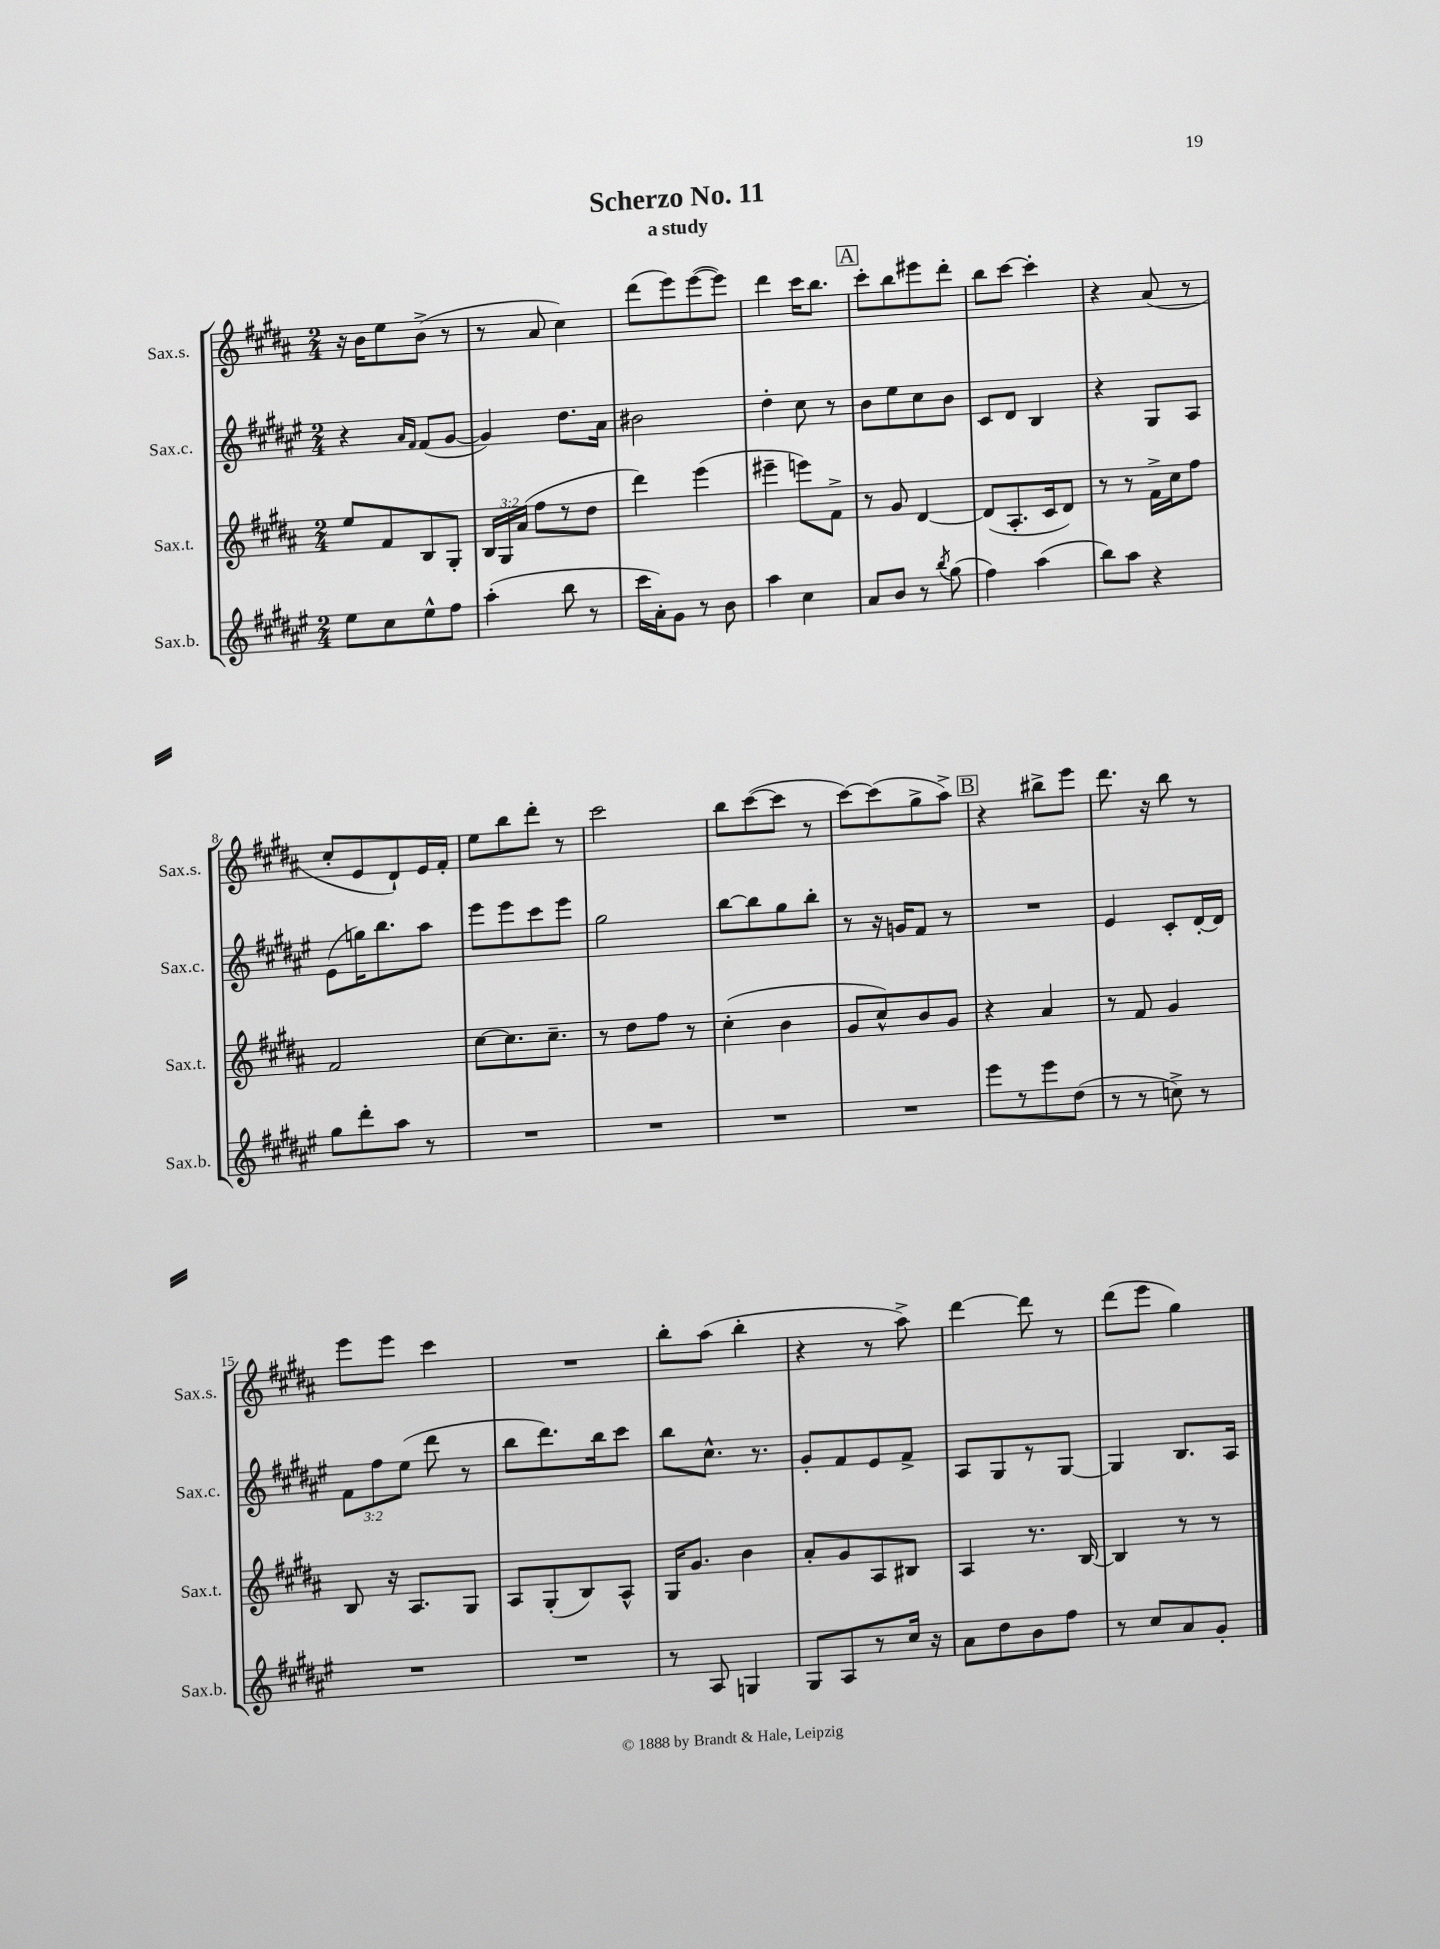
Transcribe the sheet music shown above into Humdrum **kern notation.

**kern	**kern	**kern	**kern
*part4	*part3	*part2	*part1
*staff4	*staff3	*staff2	*staff1
*I"Sax.b.	*I"Sax.t.	*I"Sax.c.	*I"Sax.s.
*I'Sax.b.	*I'Sax.t.	*I'Sax.c.	*I'Sax.s.
*clefG2	*clefG2	*clefG2	*clefG2
*k[f#c#g#d#a#e#]	*k[f#c#g#d#a#]	*k[f#c#g#d#a#e#]	*k[f#c#g#d#a#]
*M2/4	*M2/4	*M2/4	*M2/4
=1	=1	=1	=1
8ee#\L	8ee/L	4r	16r
.	.	.	16b\KL
8cc#\	8f#/	.	8ee\
.	.	16qqa#/LL	.
.	.	16qqf#/JJ	.
8ee#^^\	8B/	(8f#/L	(8b^\J
8ff#\J	8G#'/J	[8g#/J	8r
=2	=2	=2	=2
(4aa#'\	24B/LL	4g#/])	8r
.	24G#/	.	.
.	(24a#/JJ	.	.
.	8ff#\L	.	8a#/
8bb\	8r	8.dd#\L	4cc#\)
8r	8dd#\J	.	.
.	.	16a#\Jk	.
=3	=3	=3	=3
16ccc#\LL	4ddd#\)	2b#X\	(8ddd#\L
16a#'\J)	.	.	.
8g#\J	.	.	8eee\)
8r	(4eee\	.	([8eee\
8b\	.	.	8eee\J])
=4	=4	=4	=4
4aa#\	4eee#X~\	4dd#'\	4ddd#\
4cc#\	8eeen\L)	8cc#\	16ccc#\KL
.	.	.	8.bb\J
.	8f#^\J	8r	.
!!LO:REH:place=s1:t=A
=5	=5	=5	=5
8a#/L	8r	8b\L	8ccc#'\L
8b/J	8g#/	8ee#\	8bb\
8r	[4d#/	8cc#\	8eee#X\
8qbb/	.	.	.
(8gg#\	.	8b\J	8ddd#'\J
=6	=6	=6	=6
4ff#\)	(8d#/L]	8c#/L	8bb\L
.	8.A#'/	8d#/J	[8ccc#\J
(4aa#\	.	4B/	4ccc#'\]
.	16c#/k	.	.
.	8d#/J)	.	.
=7	=7	=7	=7
8bb\L)	8r	4r	4r
8aa#\J	8r	.	.
4r	16f#^\LL	8G#/L	(8a#/
.	16cc#\J	.	.
.	8ff#\J	8A#/J	8r
!!LO:LB:g=z
=8	=8	=8	=8
8gg#\L	2f#/	(8e#\L	8cc#'/L
8ddd#'\	.	16ggn\K)	8e/
.	.	8.bb\	.
8aa#\J	.	.	8d#`/)
8r	.	8aa#\J	16e/L
.	.	.	16f#'/JJ
=9	=9	=9	=9
2r	[8cc#\L	8eee#\L	8ee\L
.	8.cc#\]	8eee#\	8bb\
.	.	8ccc#\	8ddd#'\J
.	8.cc#~\J	.	.
.	.	8eee#\J	8r
=10	=10	=10	=10
2r	8r	2gg#\	2ccc#\
.	8dd#\L	.	.
.	8ff#\J	.	.
.	8r	.	.
=11	=11	=11	=11
2r	(4cc#'\	[8bb\L	8bb\L
.	.	8bb\]	([8ccc#\
.	4b\	8gg#\	8ccc#\J]
.	.	8bb'\J	8r
=12	=12	=12	=12
2r	8g#/L	8r	[8ccc#\L)
.	8cc#^^/)	16r	(8ccc#\]
.	.	16gn/KL	.
.	8b/	8f#/J	8gg#^\
.	8g#/J	8r	8aa#^\J)
!!LO:REH:place=s1:t=B
=13	=13	=13	=13
8eee#\L	4r	2r	4r
8r	.	.	.
8eee#\	4a#/	.	8bb#X^\L
(8dd#\J	.	.	8eee\J
=14	=14	=14	=14
8r	8r	4e#/	8.ddd#\
8r	8f#/	.	.
.	.	.	16r
8ccn^\)	4g#/	8c#'/L	8bb\
8r	.	[16d#'/L	8r
.	.	16d#/JJ]	.
!!LO:LB:g=z
=15	=15	=15	=15
2r	8B/	12f#\L	8eee\L
.	.	12ff#\	.
.	16r	.	8eee\J
.	.	(12ee#\J	.
.	8.A#/L	.	.
.	.	8ddd#\	4ccc#\
.	8G#/J	8r	.
=16	=16	=16	=16
2r	8A#/L	8bb\L	2r
.	(8G#'/	8.ddd#\)	.
.	8B/)	.	.
.	.	16bb\k	.
.	8A#^^/J	8ccc#\J	.
=17	=17	=17	=17
8r	16G#/KL	8bb\L	8bb'\L
.	8.g#/J	.	.
8A#/	.	8.cc#^^\J	(8aa#\J
4Gn/	4b\	.	4bb'\
.	.	8.r	.
=18	=18	=18	=18
8G#/L	8a#'/L	8g#'/L	4r
8A#/	8g#/	8f#/	.
8r	8A#/	8e#/	8r
16cc#/Jk	8B#X/J	8f#^/J	8aa#^\)
16r	.	.	.
=19	=19	=19	=19
8a#\L	4A#/	8A#/L	[4ddd#\
8dd#\	.	8G#/	.
8b\	8.r	8r	8ddd#\]
8ff#\J	.	[8G#/J	8r
.	[16B/	.	.
=20	=20	=20	=20
8r	4B/]	4G#/]	(8ddd#\L
8cc#/L	.	.	8eee\J
8a#/	8r	8.B/L	4gg#\)
8g#'/J	8r	.	.
.	.	16A#/Jk	.
==	==	==	==
*-	*-	*-	*-
